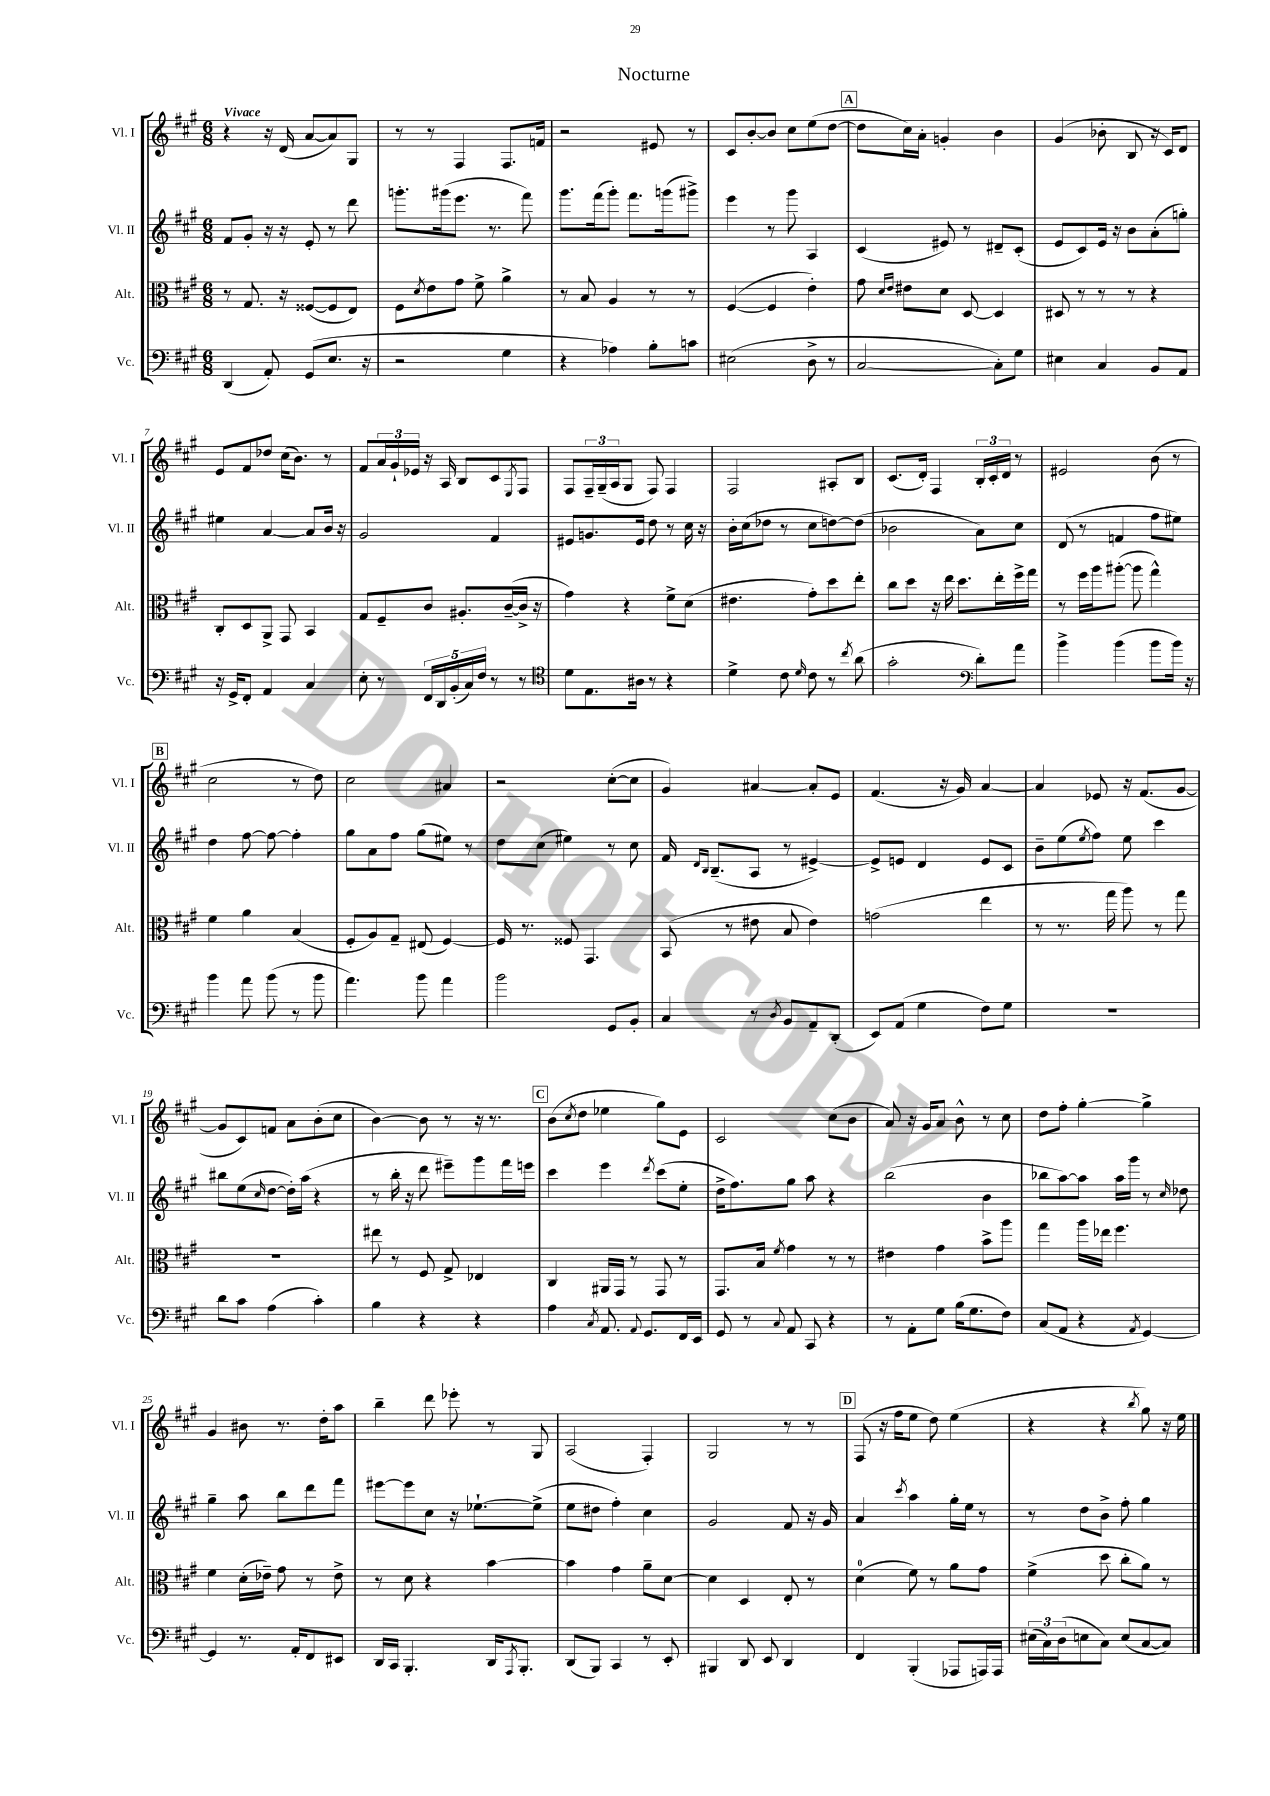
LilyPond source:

\header { title = "Nocturne" }
<<
\new StaffGroup <<
\new Staff = "s0" \with { instrumentName = "Vl. I" shortInstrumentName = "Vl. I" } {
    \clef treble \key a \major \numericTimeSignature \time 6/8 \tempo "Vivace"
    r4 r16 d'16( a'8~ a'8) gis8 |
    r8 r8 fis4 fis8. f'16 |
    r2 eis'8 r8 |
    cis'8 b'8~-. b'8 cis''8 e''8( d''8~ |
    \mark \markup { \box "A" } d''8 cis''16) a'16-. g'4-. b'4 |
    gis'4( bes'8-. b8 r16 cis'16) d'8 |
    e'8 fis'8 des''8 cis''16( b'8.) r8 |
    fis'8 \tuplet 3/2 { a'16 gis'16-! ees'16 } r16 a16 b8 cis'8 \acciaccatura { e8 } fis8 |
    fis8 \tuplet 3/2 { fis16-- gis16--( a16 } gis8 fis8) fis4 |
    fis2 ais8-. b8 |
    cis'8.( d'16-.) fis4 \tuplet 3/2 { b16-. cis'16-. d'16 } r8 |
    eis'2 b'8( r8 |
    \mark \markup { \box "B" } cis''2 r8 d''8) |
    cis''2 ais'4 |
    r2 cis''8~-.( cis''8 |
    gis'4) ais'4~ ais'8-. e'8 |
    fis'4.( r16 gis'16) a'4~ |
    a'4 ees'8 r16 fis'8.( gis'8~ |
    gis'8 cis'8) f'8 a'8 b'8-.( cis''8 |
    b'4~) b'8 r8 r16 r8. |
    \mark \markup { \box "C" } b'8( \acciaccatura { cis''8 } d''8 ees''4 gis''8) e'8 |
    cis'2 cis''8( b'8 |
    a'8) r16 gis'16 a'8 b'8-^ r8 cis''8 |
    d''8 fis''8-. gis''4~-. gis''4-> |
    gis'4 bis'8 r8. d''16-. a''8 |
    b''4-- d'''8 ees'''8-. r8 gis8 |
    a2( fis4-.) |
    gis2 r8 r8 |
    \mark \markup { \box "D" } fis8( r16 fis''16 e''8 d''8) e''4( |
    r4 r4 \acciaccatura { b''8 } gis''8) r16 e''16 \bar "|." |
}
\new Staff = "s1" \with { instrumentName = "Vl. II" shortInstrumentName = "Vl. II" } {
    \clef treble \key a \major \numericTimeSignature \time 6/8
    fis'8 gis'8-. r16 r16 e'8-. r8 d'''8 |
    g'''8.-. gis'''16( e'''8. r8. fis'''8) |
    gis'''8. fis'''16( gis'''8-.) fis'''8. g'''16( gis'''8->) |
    e'''4 r8 gis'''8 a4 |
    \mark \markup { \box "A" } cis'4( eis'8) r8 dis'8-- cis'8-.( |
    e'8 cis'8) e'16 r16 b'8 a'8-.( g''8-.) |
    eis''4 a'4~ a'8 b'16 r16 |
    gis'2 fis'4 |
    eis'8 g'8. eis'16 d''8 r8 cis''16 r16 |
    b'16-. cis''16( des''8 r8 cis''8 d''8~) d''8( |
    bes'2 a'8) cis''8 |
    d'8( r8 f'4 fis''8 eis''8) |
    \mark \markup { \box "B" } d''4 fis''8~ fis''8~ fis''4-. |
    gis''8 a'8 fis''8 gis''8( eis''8) r8 |
    d''8 cis''8( eis''4) r8 cis''8 |
    fis'16 \grace { d'16 b16 } b8.--( a8 r8 eis'4~->) |
    eis'8-> e'8 d'4 e'8 cis'8 |
    b'8-- e''8( \acciaccatura { e''8 } fis''8) e''8 cis'''4 |
    bis''8 e''8( \grace { cis''16 } d''8~ d''16-.) a''16( r4 |
    r8 b''16-. r16 d'''8 eis'''8--) gis'''8 fis'''16 e'''16 |
    \mark \markup { \box "C" } cis'''4 e'''4 \acciaccatura { d'''8 } cis'''8( e''8-. |
    d''16-> fis''8.) gis''8 a''8 r4 |
    b''2( b'4 |
    bes''8 a''8~) a''8 a''16 gis'''16 r8 \grace { cis''16 } des''8 |
    gis''4-- a''8 b''8 d'''8 fis'''8 |
    eis'''8~ eis'''8 cis''8 r16 ees''8.~-! ees''8->( |
    e''8 dis''8 fis''4-.) cis''4 |
    gis'2 fis'8 r16 gis'16 |
    \mark \markup { \box "D" } a'4 \acciaccatura { cis'''8 } a''4 gis''16-. e''16 r8 |
    r8 d''8 b'8-> fis''8-. gis''4 \bar "|." |
}
\new Staff = "s2" \with { instrumentName = "Alt." shortInstrumentName = "Alt." } {
    \clef alto \key a \major \numericTimeSignature \time 6/8
    r8 gis8. r16 fisis8~( fisis8 e8) |
    fis8 \acciaccatura { d'8 } e'8 gis'8 fis'8-> a'4-> |
    r8 b8 a4 r8 r8 |
    fis4~( fis4 e'4-.) |
    \mark \markup { \box "A" } gis'8 \grace { d'16 e'16 } eis'8 d'8 d8~ d4 |
    dis8 r8 r8 r8 r4 |
    cis8-. d8 a,8-> gis,8 b,4 |
    gis8 fis8-- cis'8 ais8.-. cis'16~--( cis'16-> r16 |
    gis'4) r4 fis'8-> d'8( |
    eis'4. gis'8-.) d''8 e''8-. |
    cis''8 d''8 r16 e''16 d''8. e''16-. fis''16-> gis''16 |
    r8 fis''16 a''16 ais''8~-.( ais''8 gis''4-^) |
    \mark \markup { \box "B" } fis'4 a'4 b4( |
    fis8-. a8) gis8-- eis8( fis4~) |
    fis16 r8. fisis8 gis,4. |
    b,8( r8 eis'8 b8 eis'4) |
    g'2( e''4 |
    r8 r8. gis''16 a''8) r8 gis''8 |
    R2. |
    eis''8 r8 fis8 gis8-> ees4 |
    \mark \markup { \box "C" } cis4 ais,16 gis,16 r8 gis,8 r8 |
    gis,8. b16 \acciaccatura { fis'8 } gis'4 r8 r8 |
    eis'4 gis'4 b'8-> a''8 |
    gis''4 a''16 ees''16 fis''4. |
    fis'4 d'16-.( ees'16--) gis'8 r8 ees'8-> |
    r8 d'8 r4 b'4~ |
    b'4 gis'4 a'8-- d'8~ |
    d'4 d4 e8-. r8 |
    \mark \markup { \box "D" } d'4-0( fis'8) r8 a'8 gis'8 |
    fis'4->( d''8 cis''8-. a'8) r8 \bar "|." |
}
\new Staff = "s3" \with { instrumentName = "Vc." shortInstrumentName = "Vc." } {
    \clef bass \key a \major \numericTimeSignature \time 6/8
    d,4( a,8-.) gis,8( e8. r16 |
    r2 gis4 |
    r4 aes4) b8-. c'8 |
    eis2( d8-> r8 |
    \mark \markup { \box "A" } cis2~ cis8-.) gis8 |
    eis4 cis4 b,8 a,8 |
    r16 gis,16-> fis,8-. a,4 cis4 |
    e8-. r8 \tuplet 5/4 { fis,16 d,16 b,16-.( cis16) fis16 } r8 r8 |
    \clef tenor d'8 e8. ais16 r8 r4 |
    d'4-> cis'8 \grace { d'16 } cis'8 r8 \acciaccatura { cis''8 } a'8( |
    gis'2-. \clef bass d'8-.) a'8 |
    b'4-> b'4( b'8 b'16) r16 |
    \mark \markup { \box "B" } b'4 a'8 b'8( r8 b'8 |
    a'4.) b'8 a'4 |
    b'2 gis,8 b,8-. |
    cis4 r8 \acciaccatura { d8 } b,8 a,8-- d,8-.( |
    e,8) a,8( gis4 fis8) gis8 |
    R2. |
    d'8 cis'8 a4( cis'4-.) |
    b4 r4 r4 |
    \mark \markup { \box "C" } a4 \acciaccatura { cis8 } a,8. \appoggiatura { a,8 } gis,8. fis,16 e,16 |
    gis,8 r8 \appoggiatura { cis8 } a,8 cis,8 r4 |
    r8 a,8-. gis8 b16( gis8. fis8) |
    cis8( a,8 r4 \acciaccatura { a,8 } gis,4~) |
    gis,4 r8. a,16-. fis,8 eis,8 |
    d,16 cis,16 b,,4.-. d,16 \acciaccatura { a,,8 } b,,8.-. |
    d,8( b,,8) cis,4 r8 e,8-. |
    bis,,4 d,8 e,8 d,4 |
    \mark \markup { \box "D" } fis,4 b,,4-.( aes,,8 a,,16) a,,16 |
    \tuplet 3/2 { eis16( cis16) d16( } e8 cis8) e8( cis8~ cis8) \bar "|." |
}
>>
>>
